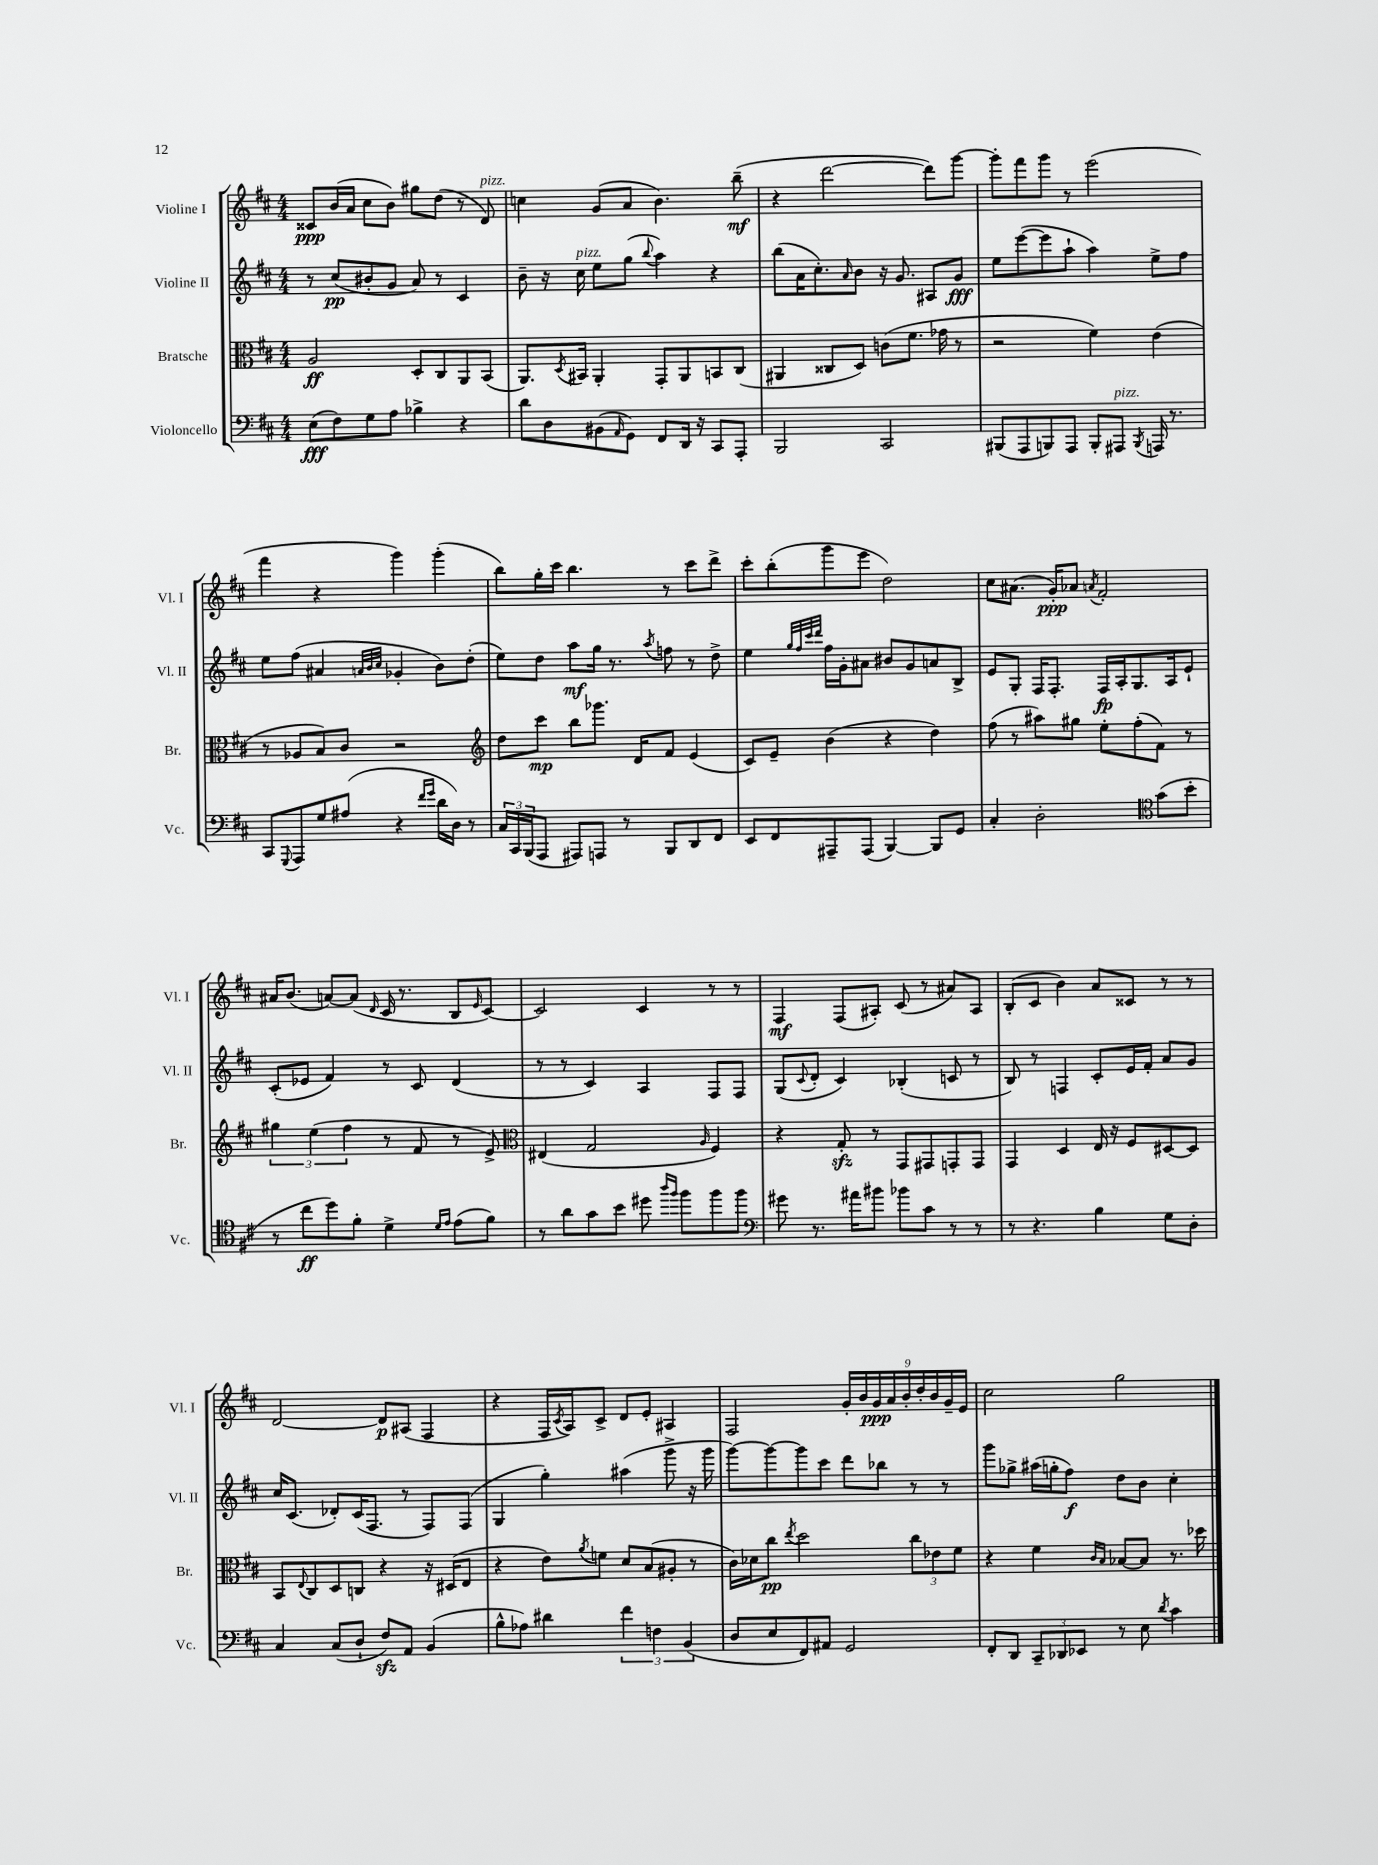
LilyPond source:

<<
\new StaffGroup <<
\new Staff = "s0" \with { instrumentName = "Violine I" shortInstrumentName = "Vl. I" } {
    \clef treble \key d \major \numericTimeSignature \time 4/4
    cisis'8\ppp b'16( a'16 cis''8 b'8) gis''8 d''8( r8 d'8^\markup { \italic "pizz." }) |
    c''4 g'8( a'8 b'4.) b''8--\mf( |
    r4 d'''2~ d'''8) g'''8~ |
    g'''8-. fis'''8 g'''8 r8 e'''2( |
    fis'''4 r4 g'''4) g'''4-.( |
    b''8) g''16-. cis'''16 b''4. r8 cis'''8 d'''8-> |
    cis'''8-. b''8-.( g'''8 e'''8 d''2) |
    cis''8 ais'8.( g'16-.\ppp) aes'8 \acciaccatura { a'8 } fis'2-. |
    ais'16 b'8.( a'8~) a'8( \grace { d'16 } cis'16 r8. b8 \grace { e'16 } cis'8~) |
    cis'2 cis'4 r8 r8 |
    fis4\mf fis8( ais8-.) cis'8( r8 ais'8) ais8 |
    b8-.( cis'8 b'4) a'8 cisis'8 r8 r8 |
    d'2~ d'8\p ais8( fis4 |
    r4 fis16 \acciaccatura { cis'8 } a16) cis'8-> d'8 e'8-. ais4 |
    fis2 \tuplet 9/8 { g'16-. b'16 g'16\ppp a'16 b'16-. d''16-. b'16 g'16-- e'16 } |
    cis''2 g''2 \bar "|." |
}
\new Staff = "s1" \with { instrumentName = "Violine II" shortInstrumentName = "Vl. II" } {
    \clef treble \key d \major \numericTimeSignature \time 4/4
    r8 cis''8\pp( bis'8-. g'8 a'8) r8 cis'4 |
    b'8-- r16 cis''16^\markup { \italic "pizz." } e''8 g''8( \appoggiatura { b''8 } a''4) r4 |
    b''8( a'16 cis''8.-.) \grace { a'16 } b'8 r16 g'8. ais8 g'8\fff |
    e''8 e'''8~( e'''8 a''8-! a''4) e''8-> fis''8 |
    e''8 fis''8( ais'4 \grace { a'32 b'32 cis''32 } ges'4-. b'8) d''8-.( |
    e''8) d''8 a''8\mf g''16 r8. \acciaccatura { a''8 } f''8 r8 d''8-> |
    e''4 \grace { g''32 fis''32 cis'''32 d'''32 } fis''16 g'16-. ais'8 bis'8 g'8 a'8 b8-> |
    e'8 g8-. fis16 fis8.-. fis16\fp a16-. g8. a16 e'8-! |
    cis'8-.( ees'8 fis'4) r8 cis'8 d'4( |
    r8 r8 cis'4) a4 fis8 fis8 |
    g8( \appoggiatura { cis'8 } d'8-. cis'4) bes4-.( c'8 r8 |
    b8) r8 f4 cis'8-. e'16 fis'16-. a'8 g'8 |
    cis''16 cis'8.( des'8-.) cis'16( fis8. r8 fis8) fis8( |
    g4 g''4-.) ais''4( g'''8-> r16 g'''16 |
    g'''8~) g'''8~ g'''8 cis'''8 d'''8 bes''8 r8 r8 |
    g'''8 ges''8-> ais''16( g''16-. fis''8\f) d''8 b'8 cis''4-. \bar "|." |
}
\new Staff = "s2" \with { instrumentName = "Bratsche" shortInstrumentName = "Br." } {
    \clef alto \key d \major \numericTimeSignature \time 4/4
    a2\ff d8-. cis8 a,8 b,8( |
    a,8.) \acciaccatura { d8 } bis,16 a,4-. g,8-. a,8 b,8 cis8( |
    ais,4 cisis8 d8) c'8( fis'8. ges'16 r8 |
    r2 fis'4) e'4( |
    r8 aes8 b8) cis'8 r2 |
    \clef treble d''8 cis'''8\mp b''8 ges'''8. d'16 fis'8 e'4( |
    cis'8) e'8-- b'4( r4 d''4) |
    fis''8( r8 ais''8) gis''8 e''8-. fis''8-.( fis'8) r8 |
    \tuplet 3/2 { gis''4 e''4( fis''4 } r8 fis'8 r8 e'8->) |
    \clef alto eis4( g2 \grace { a16 } fis4) |
    r4 g8-.\sfz r8 g,8 gis,8 g,8-. g,8 |
    g,4 d4 e16 r16 fis8 dis8~ dis8 |
    b,8 \appoggiatura { e8 } cis8 d8 c8 r4 r16 dis16( e8 |
    r4 e'8) \acciaccatura { a'8 } f'8 d'8 b8( ais8-. r8 |
    cis'16) des'16 cis''8\pp \acciaccatura { e''8 } d''2 \tuplet 3/2 { cis''8 ees'8 fis'8 } |
    r4 fis'4 \grace { cis'16 b16 } bes8~ bes8 r8. des''16 \bar "|." |
}
\new Staff = "s3" \with { instrumentName = "Violoncello" shortInstrumentName = "Vc." } {
    \clef bass \key d \major \numericTimeSignature \time 4/4
    e8\fff( fis8) g8 a8 bes4-> r4 |
    d'8 d8 bis,8( \grace { a,16 } g,8) fis,8 d,16 r16 cis,8 a,,8-. |
    b,,2 cis,2 |
    bis,,8( a,,8 b,,8) a,,8 b,,8-. ais,,8^\markup { \italic "pizz." } \acciaccatura { b,,8 } a,,16 r8. |
    cis,8 \appoggiatura { g,,8 } a,,8 g8 ais8( r4 \grace { fis'16 g'16 } d'16 d16) r8 |
    \tuplet 3/2 { cis16 cis,16 b,,16( } a,,8 ais,,8) a,,8 r8 b,,8 d,8 fis,8 |
    e,8 fis,8 ais,,8-- ais,,8( b,,4~) b,,8 g,8 |
    cis4-. d2-. \clef tenor g'8( b'8-. |
    r8 cis''8\ff d''8) fis'8-. d'4-> \grace { d'16 e'16 } e'8( fis'8) |
    r8 a'8 g'8 b'8 dis''8 \grace { a''16 fis''16 } fis''8 fis''8 fis''8 |
    \clef bass gis'8 r8. ais'16 bis'8 bes'8 cis'8 r8 r8 |
    r8 r4. b4 g8 d8-. |
    cis4 cis8( d8-! fis8\sfz) a,8 b,4( |
    b8-^ aes8) dis'4 \tuplet 3/2 { fis'4 f4 b,4( } |
    d8 e8 fis,8) ais,8 g,2 |
    fis,8-. d,8 \tuplet 3/2 { cis,8-- des,8 ees,8 } r8 e8 \acciaccatura { d'8 } cis'4 \bar "|." |
}
>>
>>
\layout { \context { \Score \remove "Bar_number_engraver" } }
